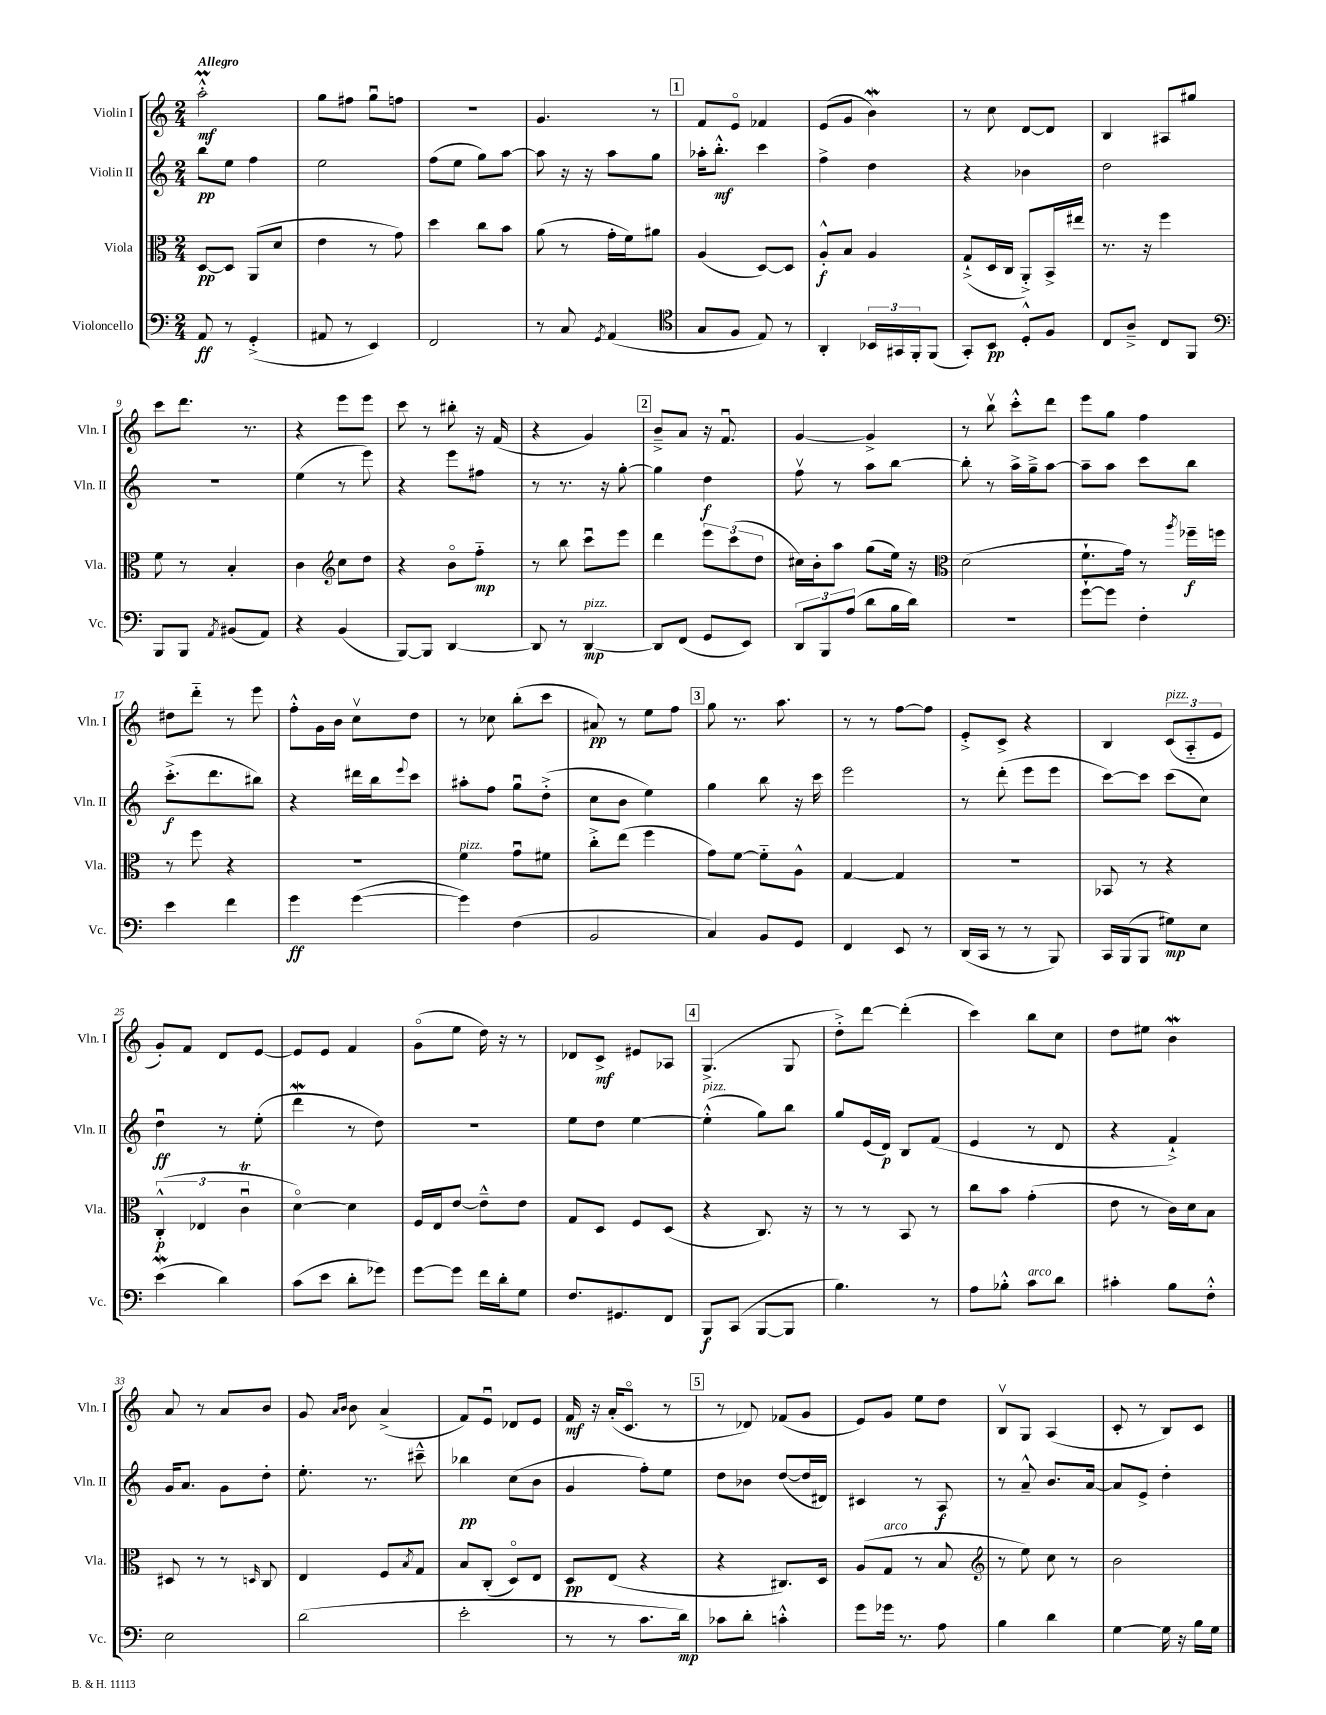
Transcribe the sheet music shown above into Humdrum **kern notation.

**kern	**dynam	**kern	**dynam	**kern	**dynam	**kern	**dynam
*part4	*part4	*part3	*part3	*part2	*part2	*part1	*part1
*staff4	*staff4	*staff3	*staff3	*staff2	*staff2	*staff1	*staff1
*I"Violoncello	*	*I"Viola	*	*I"Violin II	*	*I"Violin I	*
*I'Vc.	*	*I'Vla.	*	*I'Vln. II	*	*I'Vln. I	*
*clefF4	*	*clefC3	*	*clefG2	*	*clefG2	*
*k[]	*	*k[]	*	*k[]	*	*k[]	*
*M2/4	*	*M2/4	*	*M2/4	*	*M2/4	*
=1	=1	=1	=1	=1	=1	=1	=1
!	!	!	!	!	!	!LO:TX:a:B:t=Allegro	!
8AA/	ff	[8D/L	pp	8bb\L	pp	2aaM'^^\	mf
8r	.	8D/J]	.	8ee\J	.	.	.
(4GG'^/	.	(8AA/L	.	4ff\	.	.	.
.	.	8d/J	.	.	.	.	.
=2	=2	=2	=2	=2	=2	=2	=2
8AA#X/	.	4e\	.	2ee\	.	8gg\L	.
8r	.	.	.	.	.	8ff#X\J	.
4EE/)	.	8r	.	.	.	8ggu\L	.
.	.	8g\)	.	.	.	8ffn\J	.
=3	=3	=3	=3	=3	=3	=3	=3
2FF/	.	4dd\	.	(8ff\L	.	2r	.
.	.	.	.	8ee\J	.	.	.
.	.	8cc\L	.	8gg\L)	.	.	.
.	.	8b\J	.	[8aa\J	.	.	.
=4	=4	=4	=4	=4	=4	=4	=4
8r	.	(8a\	.	8aa\]	.	4.g/	.
8C/	.	8r	.	16r	.	.	.
.	.	.	.	16r	.	.	.
8qGG/	.	.	.	.	.	.	.
(4AA/	.	16g'\LL	.	8aa\L	.	.	.
.	.	16f\J)	.	.	.	.	.
.	.	8a#X\J	.	8gg\J	.	8r	.
!!LO:REH:place=s1:t=1
=5	=5	=5	=5	=5	=5	=5	=5
*clefC4	*	*	*	*	*	*	*
8G/L	.	(4A/	.	16aa-X'\KL	.	8f/L	.
.	.	.	.	8.bb'^^\J	mf	.	.
8F/J	.	.	.	.	.	8e/J	.
8E/)	.	[8D/L)	.	4ccc\	.	4f-X/	.
8r	.	8D/J]	.	.	.	.	.
=6	=6	=6	=6	=6	=6	=6	=6
4AA'/	.	8A'^^/L	f	4ff^\	.	(8e/L	.
.	.	8B/J	.	.	.	8g/J	.
24BB-X/LL	.	4A/	.	4dd\	.	4bW\)	.
24GG#X/	.	.	.	.	.	.	.
24FF'/J	.	.	.	.	.	.	.
(8FF/J	.	.	.	.	.	.	.
=7	=7	=7	=7	=7	=7	=7	=7
8GG'/L)	.	(8G`^/L	.	4r	.	8r	.
8BB/J	pp	16D/L	.	.	.	8cc\	.
.	.	16C/JJ	.	.	.	.	.
8D'^^/L	.	8AA'^/L)	.	4b-X\	.	[8d/L	.
8F/J	.	16BB^/L	.	.	.	8d/J]	.
.	.	16ee#X/JJ	.	.	.	.	.
=8	=8	=8	=8	=8	=8	=8	=8
8C/L	.	8.r	.	2dd\	.	4B/	.
8A~^/J	.	.	.	.	.	.	.
.	.	16r	.	.	.	.	.
8C/L	.	4ff\	.	.	.	8A#X/L	.
8FF/J	.	.	.	.	.	8gg#X/J	.
!!LO:LB:g=z
=9	=9	=9	=9	=9	=9	=9	=9
*clefF4	*	*	*	*	*	*	*
8BBB/L	.	8f\	.	2r	.	8ccc\L	.
8BBB/J	.	8r	.	.	.	8.ddd\J	.
8qAA/	.	.	.	.	.	.	.
(8BB#X/L	.	4B'/	.	.	.	.	.
.	.	.	.	.	.	8.r	.
8AA/J)	.	.	.	.	.	.	.
=10	=10	=10	=10	=10	=10	=10	=10
4r	.	4c\	.	(4ee\	.	4r	.
*	*	*clefG2	*	*	*	*	*
(4BB/	.	8cc\L	.	8r	.	8eee\L	.
.	.	8dd\J	.	8eee\)	.	8eee\J	.
=11	=11	=11	=11	=11	=11	=11	=11
[8BBB/L)	.	4r	.	4r	.	8ccc\	.
8BBB/J]	.	.	.	.	.	8r	.
[4DD/	.	8b\L	.	8eee\L	.	8bb#X'\	.
.	.	8ff\J	mp	8ff#X\J	.	16r	.
.	.	.	.	.	.	(16f/	.
=12	=12	=12	=12	=12	=12	=12	=12
8DD/]	.	8r	.	8r	.	4r	.
8r	.	8bb\	.	8.r	.	.	.
!LO:TX:a:i:t=pizz.	!	!	!	!	!	!	!
[4DD/	mp	8cccu\L	.	.	.	4g/)	.
.	.	.	.	16r	.	.	.
.	.	8eee\J	.	[8gg'\	.	.	.
!!LO:REH:place=s1:t=2
=13	=13	=13	=13	=13	=13	=13	=13
8DD/L]	.	4ddd\	.	4gg\]	.	8b~^/L	.
(8FF/J	.	.	.	.	.	8a/J	.
8GG/L	.	12eee\L	.	4dd\	f	16r	.
.	.	.	.	.	.	8.fu/	.
.	.	(12ccc\	.	.	.	.	.
8EE/J)	.	.	.	.	.	.	.
.	.	12dd\J	.	.	.	.	.
=14	=14	=14	=14	=14	=14	=14	=14
12DD/L	.	16cc#X\LL)	.	8ffv\	.	[4g/	.
.	.	16b'\J	.	.	.	.	.
12BBB/	.	.	.	.	.	.	.
.	.	8aa\J	.	8r	.	.	.
(12A/J	.	.	.	.	.	.	.
8d\L	.	(8gg\L	.	8aa\L	.	4g^/]	.
16B\L	.	16ee\Jk)	.	[8bb\J	.	.	.
16d\JJ)	.	16r	.	.	.	.	.
=15	=15	=15	=15	=15	=15	=15	=15
*	*	*clefC3	*	*	*	*	*
2r	.	(2d\	.	8bb'\]	.	8r	.
.	.	.	.	8r	.	8bbv\	.
.	.	.	.	16aa^\LL	.	8ccc'^^\L	.
.	.	.	.	16gg~^\J	.	.	.
.	.	.	.	[8aa\J	.	8ddd\J	.
=16	=16	=16	=16	=16	=16	=16	=16
[8g`\L	.	8.f`\L	.	8aa~\L]	.	8eee\L	.
8g\J]	.	.	.	8aa\J	.	8gg\J	.
.	.	16g\Jk)	.	.	.	.	.
4F'\	.	8r	.	8ccc\L	.	4ff\	.
.	.	8qaa/	.	.	.	.	.
.	.	16ff-X~\LL	f	8bb\J	.	.	.
.	.	16ffn\JJ	.	.	.	.	.
!!LO:LB:g=z
=17	=17	=17	=17	=17	=17	=17	=17
4e\	.	8r	.	(8.ccc'^\L	f	8dd#X\L	.
.	.	8ff\	.	.	.	8ddd\J	.
.	.	.	.	8.ddd\	.	.	.
4f\	.	4r	.	.	.	8r	.
.	.	.	.	8bb#X\J)	.	8eee\	.
=18	=18	=18	=18	=18	=18	=18	=18
4g\	ff	2r	.	4r	.	8ff'^^\L	.
.	.	.	.	.	.	16g\L	.
.	.	.	.	.	.	16b\JJ	.
([4g\	.	.	.	16ddd#X\LL	.	8ccv\L	.
.	.	.	.	16bb\J	.	.	.
.	.	.	.	8qqeee/	.	.	.
.	.	.	.	8ccc\J	.	8dd\J	.
=19	=19	=19	=19	=19	=19	=19	=19
!	!	!LO:TX:a:i:t=pizz.	!	!	!	!	!
4g\])	.	4f\	.	8aa#X'\L	.	8r	.
.	.	.	.	8ff\J	.	8cc-X\	.
(4F\	.	8gu\L	.	8ggu\L	.	(8bb'\L	.
.	.	8f#X\J	.	(8dd'^\J	.	8ccc\J	.
=20	=20	=20	=20	=20	=20	=20	=20
2BB/	.	8cc'^\L	.	8cc\L	.	8a#X/)	pp
.	.	(8ee\J	.	8b\J	.	8r	.
.	.	4ff\	.	4ee\)	.	8ee\L	.
.	.	.	.	.	.	8ff\J	.
!!LO:REH:place=s1:t=3
=21	=21	=21	=21	=21	=21	=21	=21
4C/)	.	8g\L)	.	4gg\	.	8gg\	.
.	.	[8f\J	.	.	.	8.r	.
8BB/L	.	8f\L]	.	8bb\	.	.	.
.	.	.	.	.	.	8.aa\	.
8GG/J	.	8A^^\J	.	16r	.	.	.
.	.	.	.	16ccc\	.	.	.
=22	=22	=22	=22	=22	=22	=22	=22
4FF/	.	[4G/	.	2eee\	.	8r	.
.	.	.	.	.	.	8r	.
8EE/	.	4G/]	.	.	.	[8ff\L	.
8r	.	.	.	.	.	8ff\J]	.
=23	=23	=23	=23	=23	=23	=23	=23
(16DD/LL	.	2r	.	8r	.	8e'^/L	.
16CC/JJ	.	.	.	.	.	.	.
8r	.	.	.	(8ddd'\	.	8c^/J	.
8r	.	.	.	8eee\L	.	4r	.
8BBB/)	.	.	.	8eee\J	.	.	.
=24	=24	=24	=24	=24	=24	=24	=24
16CC/LL	.	8BB-X/	.	[8ccc\L)	.	4B/	.
(16BBB/J	.	.	.	.	.	.	.
8BBB/J	.	8r	.	8ccc\J]	.	.	.
!	!	!	!	!	!	!LO:TX:a:i:t=pizz.	!
8G#X\L)	mp	4r	.	(8ccc\L	.	(12c/L	.
.	.	.	.	.	.	12A/	.
8E\J	.	.	.	8cc\J)	.	.	.
.	.	.	.	.	.	12e/J	.
!!LO:LB:g=z
=25	=25	=25	=25	=25	=25	=25	=25
(4eW\	.	(6C'^^/	p	4ddu\	ff	8g'/L)	.
.	.	.	.	.	.	8f/J	.
.	.	6E-X/	.	.	.	.	.
4d\)	.	.	.	8r	.	8d/L	.
.	.	6cTu\	.	.	.	.	.
.	.	.	.	(8ee'\	.	[8e/J	.
=26	=26	=26	=26	=26	=26	=26	=26
(8c\L	.	[4d\)	.	4dddW\	.	8e/L]	.
8e\J	.	.	.	.	.	8e/J	.
8d'\L	.	4d\]	.	8r	.	4f/	.
8g-X\J)	.	.	.	8dd\)	.	.	.
=27	=27	=27	=27	=27	=27	=27	=27
[8g\L	.	16F/LL	.	2r	.	(8g\L	.
.	.	16E/J	.	.	.	.	.
8g\J]	.	[8e/J	.	.	.	8ee\J	.
16f\LL	.	8e~^^\L]	.	.	.	16dd\)	.
16d'\J	.	.	.	.	.	16r	.
8G\J	.	8e\J	.	.	.	8r	.
=28	=28	=28	=28	=28	=28	=28	=28
8.F/L	.	8G/L	.	8ee\L	.	8d-X/L	.
.	.	8D/J	.	8dd\J	.	8c^/J	mf
8.GG#X/	.	.	.	.	.	.	.
.	.	8F/L	.	[4ee\	.	8e#X/L	.
8FF/J	.	(8D/J	.	.	.	8A-X/J	.
!!LO:REH:place=s1:t=4
=29	=29	=29	=29	=29	=29	=29	=29
!	!	!	!	!LO:TX:a:i:t=pizz.	!	!	!
8BBB/L	f	4r	.	(4ee'^^\]	.	(4.G^/	.
(8CC/J	.	.	.	.	.	.	.
[8BBB/L	.	8.C/)	.	8gg\L)	.	.	.
8BBB/J]	.	.	.	8bb\J	.	8G/	.
.	.	16r	.	.	.	.	.
=30	=30	=30	=30	=30	=30	=30	=30
4.B\)	.	8r	.	8gg/L	.	8dd'^\L)	.
.	.	8r	.	(16e/L	.	[8ddd\J	.
.	.	.	.	16d/JJ)	p	.	.
.	.	8BB/	.	8B/L	.	(4ddd'\]	.
8r	.	8r	.	(8f/J	.	.	.
=31	=31	=31	=31	=31	=31	=31	=31
8A\L	.	8cc\L	.	4e/	.	4ccc\)	.
8B-X'^^\J	.	8b\J	.	.	.	.	.
!LO:TX:a:i:t=arco	!	!	!	!	!	!	!
8c\L	.	(4g'\	.	8r	.	8bb\L	.
8d\J	.	.	.	8d/	.	8cc\J	.
=32	=32	=32	=32	=32	=32	=32	=32
4c#X'\	.	8e\	.	4r	.	8dd\L	.
.	.	8r	.	.	.	8ee#X\J	.
8B\L	.	16c\LL)	.	4f`^/)	.	4bW\	.
.	.	16d\J	.	.	.	.	.
8F'^^\J	.	8B\J	.	.	.	.	.
!!LO:LB:g=z
=33	=33	=33	=33	=33	=33	=33	=33
2E\	.	8D#X/	.	16g/KL	.	8a/	.
.	.	.	.	8.a/J	.	.	.
.	.	8r	.	.	.	8r	.
.	.	8r	.	8g\L	.	8a/L	.
.	.	16qqDn/	.	.	.	.	.
.	.	8C/	.	8dd'\J	.	8b/J	.
=34	=34	=34	=34	=34	=34	=34	=34
(2d\	.	4E/	.	8.ee'\	.	8g/	.
.	.	.	.	.	.	16qqa/LL	.
.	.	.	.	.	.	16qqb/JJ	.
.	.	.	.	.	.	8b\	.
.	.	.	.	8.r	.	.	.
.	.	8F/L	.	.	.	(4a^/	.
.	.	8qB/	.	.	.	.	.
.	.	8G/J	.	8ccc#X~^^\	.	.	.
=35	=35	=35	=35	=35	=35	=35	=35
2e'\	.	8B/L	.	4bb-X\	pp	8f/L)	.
.	.	(8C'/J	.	.	.	8eu/J	.
.	.	8D/L)	.	(8cc\L	.	8d-X/L	.
.	.	8E/J	.	8b\J	.	8e/J	.
=36	=36	=36	=36	=36	=36	=36	=36
8r	.	8D/L	pp	4g/	.	16f/	mf
.	.	.	.	.	.	16r	.
8r	.	(8E/J	.	.	.	(16a'/KL	.
.	.	.	.	.	.	8.c/J	.
8.c\L	.	4r	.	8ff'\L)	.	.	.
.	.	.	.	8ee\J	.	8r	.
16d\Jk)	mp	.	.	.	.	.	.
!!LO:REH:place=s1:t=5
=37	=37	=37	=37	=37	=37	=37	=37
8c-X\L	.	4r	.	8dd\L	.	8r	.
8d'\J	.	.	.	8b-X\J	.	8d-X/)	.
4cn'^^\	.	8.C#X/L)	.	([8dd/L	.	(8f-X/L	.
.	.	.	.	16dd/L]	.	8g/J	.
.	.	16D/Jk	.	16d#X/JJ)	.	.	.
=38	=38	=38	=38	=38	=38	=38	=38
8g\L	.	(8A/L	.	4c#X/	.	8e/L)	.
!	!	!LO:TX:a:i:t=arco	!	!	!	!	!
16g-X\Jk	.	8G/J	.	.	.	8g/J	.
8.r	.	.	.	.	.	.	.
.	.	8r	.	8r	.	8ee\L	.
8A\	.	8B/	.	8A/	f	8dd\J	.
=39	=39	=39	=39	=39	=39	=39	=39
*	*	*clefG2	*	*	*	*	*
4B\	.	8r	.	8r	.	8Bv/L	.
.	.	8ee\)	.	8a~^^/	.	8G/J	.
4d\	.	8cc\	.	8.b/L	.	(4A/	.
.	.	8r	.	.	.	.	.
.	.	.	.	[16a/Jk	.	.	.
=40	=40	=40	=40	=40	=40	=40	=40
[4G\	.	2b\	.	8a/L]	.	8c'/	.
.	.	.	.	8e^/J	.	8r	.
16G\]	.	.	.	4dd'\	.	8B/L)	.
16r	.	.	.	.	.	.	.
16B\LL	.	.	.	.	.	8c/J	.
16G\JJ	.	.	.	.	.	.	.
==	==	==	==	==	==	==	==
*-	*-	*-	*-	*-	*-	*-	*-
